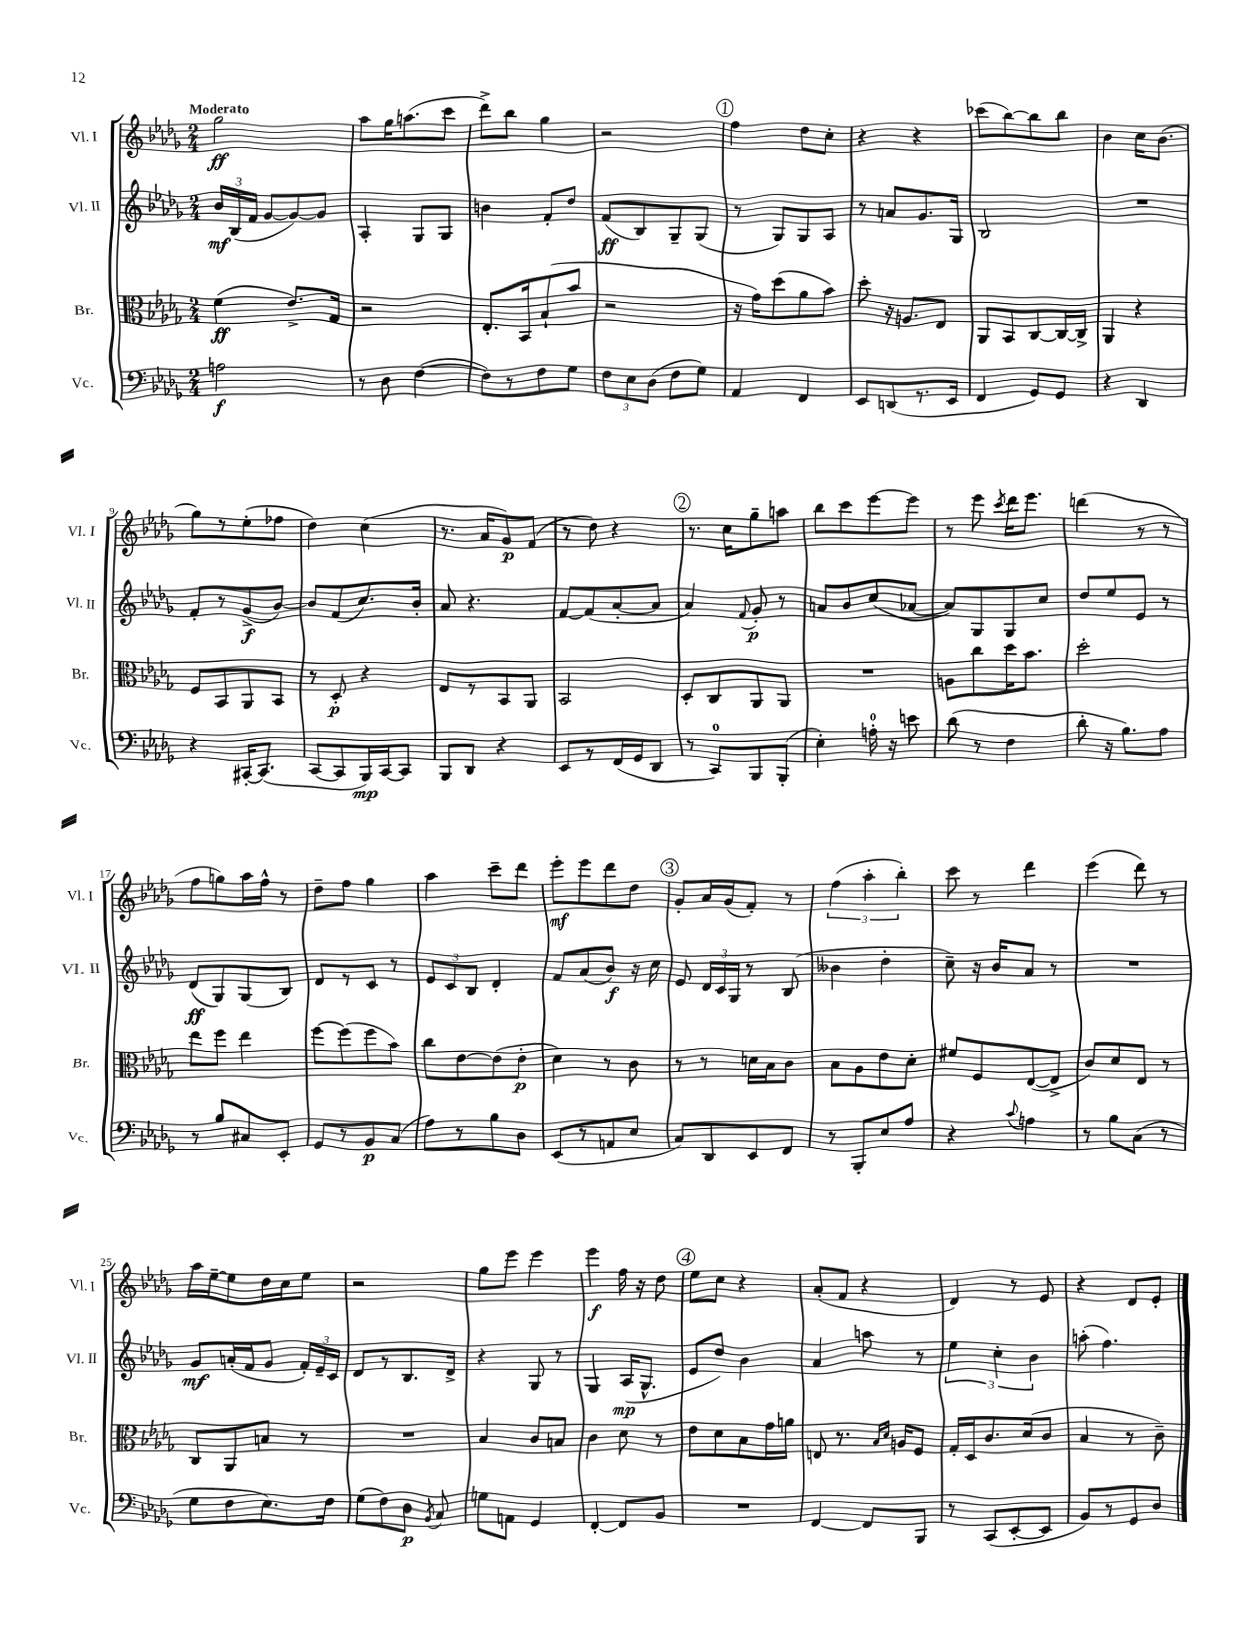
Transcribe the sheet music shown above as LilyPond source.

<<
\new StaffGroup <<
\new Staff = "s0" \with { instrumentName = "Vl. I" shortInstrumentName = "Vl. I" } {
    \clef treble \key des \major \numericTimeSignature \time 2/4 \tempo "Moderato"
    \autoBeamOff ges''2\ff |
    aes''8[ ges''16 a''8.( c'''8] |
    des'''8[->) bes''8] ges''4 |
    r2 |
    \mark \markup { \circle "1" } f''4 des''8[ c''8]-. |
    r4 r4 |
    ces'''8[( bes''8~) bes''8 bes''8] |
    bes'4 c''16[ bes'8.]( |
    ges''8[) r8 ees''8-.( fes''8] |
    des''4) c''4( |
    r8. aes'16[ ges'8\p) f'8]( |
    r8 des''8) r4 |
    \mark \markup { \circle "2" } r8. c''16[ ges''8-- a''8] |
    bes''8[ c'''8 ees'''8~ ees'''8] |
    r8 ees'''8 \acciaccatura { c'''8 } des'''16[ ees'''8.] |
    d'''4( r8 r8 |
    f''8[ g''8) aes''16 f''16]-^ r8 |
    des''8[-- f''8] ges''4 |
    aes''4 c'''8[-- des'''8] |
    ees'''8[-.\mf ees'''8 des'''8 des''8] |
    \mark \markup { \circle "3" } ges'8[-. aes'16 ges'16( f'8]-.) r8 |
    \tuplet 3/2 { f''4( aes''4-. bes''4-.) } |
    c'''8 r8 des'''4 |
    ees'''4( des'''8) r8 |
    aes''16[ ees''16~-- ees''8 des''16 c''16 ees''8] |
    r2 |
    ges''8[ ees'''8] ees'''4 |
    ees'''4\f f''16 r16 des''8 |
    \mark \markup { \circle "4" } ees''8[ c''8] r4 |
    aes'8[-.( f'8] r4 |
    des'4) r8 ees'8 |
    r4 des'8[ ees'8]-. \bar "|." |
}
\new Staff = "s1" \with { instrumentName = "Vl. II" shortInstrumentName = "Vl. II" } {
    \clef treble \key des \major \numericTimeSignature \time 2/4
    \autoBeamOff \tuplet 3/2 { bes'16[\mf bes16( f'16] } ges'8[~ ges'8~) ges'8] |
    aes4-. ges8[ ges8] |
    b'4 f'8[-. des''8] |
    f'8[\ff( bes8) ges8-- ges8]( |
    \mark \markup { \circle "1" } r8 ges8[) ges8 aes8] |
    r8 a'8[ ges'8. ges16] |
    bes2 |
    R2 |
    f'8[-. r8 ges'8->\f( bes'8]~) |
    bes'8[ f'8( c''8.) bes'16]-. |
    aes'8 r4. |
    f'8[~ f'8( aes'8~-. aes'8] |
    \mark \markup { \circle "2" } aes'4) \appoggiatura { f'8 } ges'8-.\p r8 |
    a'8[ bes'8 c''8( aes'8]~ |
    aes'8[) ges8 ges8 c''8] |
    des''8[ ees''8 ees'8] r8 |
    des'8[\ff( ges8) ges8( bes8]) |
    des'8[ r8 c'8] r8 |
    \tuplet 3/2 { ees'8[ c'8 bes8] } des'4-. |
    f'8[ aes'8( bes'8]\f) r16 c''16 |
    \mark \markup { \circle "3" } ees'8 \tuplet 3/2 { des'16[ c'16 ges16] } r8 bes8( |
    beses'4 des''4-. |
    c''8--) r16 bes'16[ aes'8] r8 |
    R2 |
    ges'8[\mf a'16-.( f'16 ges'8] \tuplet 3/2 { f'16[-.) ees'16-- c'16] } |
    des'8[ r8 bes8. des'16]-> |
    r4 ges8 r8 |
    ges4 aes16[\mp( ges8.]-^ |
    \mark \markup { \circle "4" } ees'8[ des''8]) bes'4 |
    aes'4 a''8 r8 |
    \tuplet 3/2 { ees''4 c''4-. bes'4 } |
    a''8-.( f''4.) \bar "|." |
}
\new Staff = "s2" \with { instrumentName = "Br." shortInstrumentName = "Br." } {
    \clef alto \key des \major \numericTimeSignature \time 2/4
    \autoBeamOff f'4\ff( ees'8.[->) ges16] |
    r2 |
    ees8.[-. bes,16 bes8-!( bes'8] |
    r2 |
    \mark \markup { \circle "1" } r16 ges'16[) des''8( aes'8 bes'8]) |
    des''8-. r16 a8.[ ees8] |
    aes,8[ bes,8 c8~ c16~ c16]-> |
    aes,4 r4 |
    f8[ bes,8 aes,8 bes,8] |
    r8 des8-.\p r4 |
    ees8[ r8 bes,8 aes,8] |
    bes,2 |
    \mark \markup { \circle "2" } des8[-. c8 aes,8 aes,8] |
    R2 |
    a8[ c''8 des''16 bes'8.] |
    des''2-. |
    ees''8[ f''8] ees''4 |
    f''8[~ f''8( f''8 bes'8]) |
    c''8[ ees'8~ ees'8( ees'8]-.\p |
    des'4) r8 c'8 |
    \mark \markup { \circle "3" } r8 r8 d'16[ bes16 c'8] |
    bes8[ aes8 ees'8 des'8]-. |
    fis'8[ f8 ees8~( ees8]-> |
    c'8[) des'8 ees8] r8 |
    c8[ aes,8 b8] r8 |
    R2 |
    bes4 c'8[ b8] |
    c'4 des'8 r8 |
    \mark \markup { \circle "4" } ees'8[ des'8 bes8 ges'16 a'16] |
    e8 r8. \grace { bes16[ des'16] } a16[ f8] |
    ges16[-. des16 c'8. des'16( c'8] |
    bes4 r8 c'8--) \bar "|." |
}
\new Staff = "s3" \with { instrumentName = "Vc." shortInstrumentName = "Vc." } {
    \clef bass \key des \major \numericTimeSignature \time 2/4
    \autoBeamOff a2\f |
    r8 des8 f4~( |
    f8[) r8 f8 ges8] |
    \tuplet 3/2 { f8[ ees8 des8]( } f8[ ges8]) |
    \mark \markup { \circle "1" } aes,4 f,4 |
    ees,8[ d,8( r8. ees,16] |
    f,4 ges,8[) ges,8] |
    r4 des,4 |
    r4 cis,16[~-. cis,8.]( |
    c,8[~ c,8 bes,,16\mp) c,16~ c,8] |
    bes,,8[ des,8] r4 |
    ees,8[ r8 f,16( ges,16 des,8] |
    \mark \markup { \circle "2" } r8 c,8[-0) bes,,8 bes,,8]-.( |
    ees4-.) a16-0-. r16 e'8 |
    des'8( r8 f4 |
    des'8-. r16 bes8.[) aes8] |
    r8 bes8[ cis8 ees,8]-. |
    ges,8[ r8 bes,8\p c8]( |
    aes8[) r8 bes8 des8] |
    ees,8[( r8 a,8 ees8] |
    \mark \markup { \circle "3" } c8[) des,8 ees,8 f,8] |
    r8 bes,,8[-. ees8 aes8] |
    r4 \appoggiatura { c'8 } a4 |
    r8 bes8[ c8]( r8 |
    ges8[ f8 ees8.) f16] |
    ges8[( f8) des8]\p \acciaccatura { bes,8 } c8 |
    g8[ a,8] ges,4 |
    f,4~-. f,8[ bes,8] |
    \mark \markup { \circle "4" } R2 |
    f,4~ f,8[ bes,,8] |
    r8 c,8[( ees,8~-. ees,8] |
    bes,8[) r8 ges,8 des8] \bar "|." |
}
>>
>>
